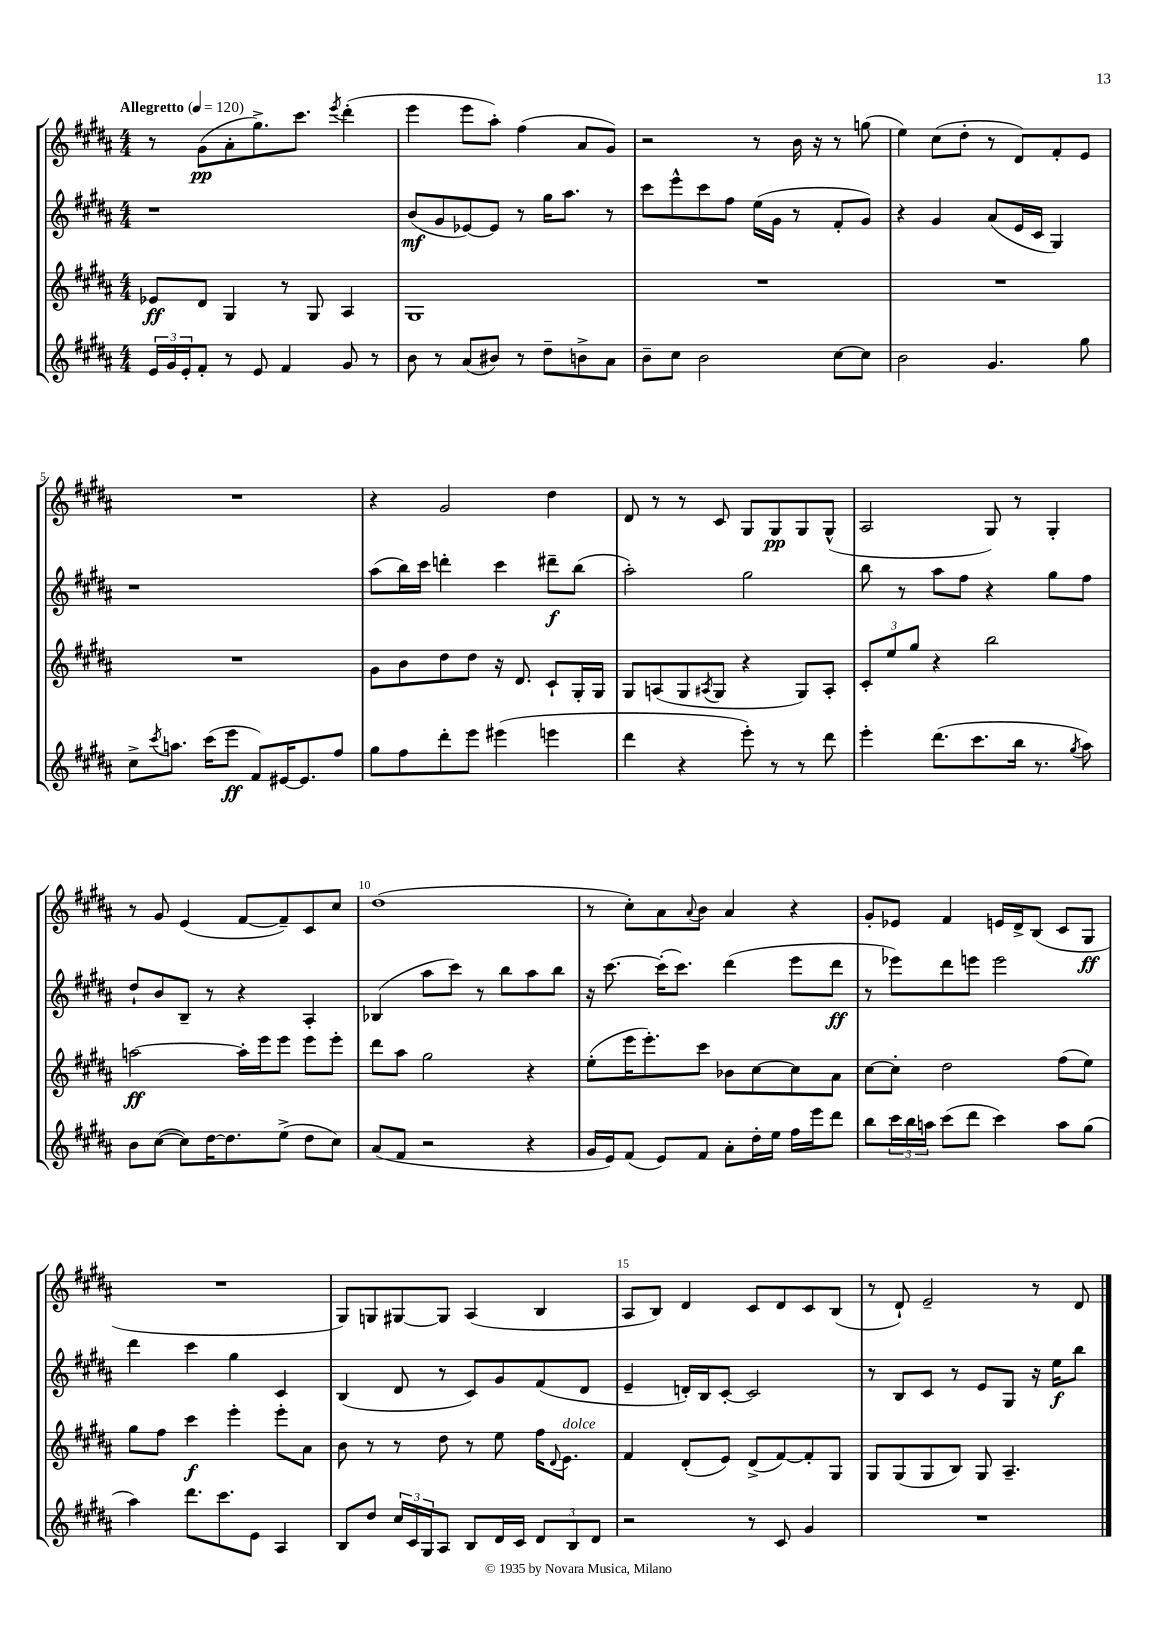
<<
\new StaffGroup <<
\new Staff = "s0" {
    \clef treble \key b \major \numericTimeSignature \time 4/4 \tempo "Allegretto" 4 = 120
    r8 gis'8\pp( ais'8-. gis''8.->) cis'''8. \acciaccatura { e'''8 } dis'''4-.( |
    e'''4 e'''8 ais''8-.) fis''4( ais'8 gis'8) |
    r2 r8 b'16 r16 r8 g''8( |
    e''4) cis''8( dis''8-. r8 dis'8) fis'8-. e'8 |
    R1 |
    r4 gis'2 dis''4 |
    dis'8 r8 r8 cis'8 gis8 gis8\pp gis8 gis8-^( |
    ais2 gis8) r8 gis4-. |
    r8 gis'8 e'4( fis'8~ fis'8--) cis'8 cis''8 |
    dis''1( |
    r8 cis''8-.) ais'8 \appoggiatura { ais'8 } b'8 ais'4 r4 |
    gis'8-. ees'8 fis'4 e'16 dis'16-> b8( cis'8 gis8\ff |
    R1 |
    gis8) g8 gis8~ gis8 ais4( b4 |
    ais8 b8) dis'4 cis'8 dis'8 cis'8 b8( |
    r8 dis'8-!) e'2-- r8 dis'8 \bar "|." |
}
\new Staff = "s1" {
    \clef treble \key b \major \numericTimeSignature \time 4/4
    r1 |
    b'8\mf( gis'8 ees'8~) ees'8 r8 gis''16 ais''8. r8 |
    cis'''8 e'''8-^ cis'''8 fis''8 e''16( gis'16 r8 fis'8-. gis'8) |
    r4 gis'4 ais'8( e'16 cis'16 gis4) |
    r1 |
    ais''8( b''16) cis'''16 d'''4-. cis'''4 dis'''8--\f b''8( |
    ais''2-.) gis''2 |
    b''8 r8 ais''8 fis''8 r4 gis''8 fis''8 |
    dis''8-! b'8 b8-- r8 r4 ais4-. |
    bes4( ais''8 cis'''8) r8 b''8 ais''8 b''8 |
    r16 cis'''8.~ cis'''16-.( cis'''8.) dis'''4( e'''8 dis'''8\ff |
    r8 ees'''8) dis'''8 e'''8 e'''2 |
    dis'''4 cis'''4 gis''4 cis'4 |
    b4( dis'8 r8 cis'8) gis'8 fis'8( dis'8 |
    e'4-- d'16-.) b16 cis'8~-. cis'2 |
    r8 b8 cis'8 r8 e'8 gis8 r16 e''16\f b''8 \bar "|." |
}
\new Staff = "s2" {
    \clef treble \key b \major \numericTimeSignature \time 4/4
    ees'8\ff dis'8 gis4 r8 gis8 ais4 |
    gis1 |
    R1 |
    R1 |
    R1 |
    gis'8 b'8 dis''8 dis''8 r16 dis'8. cis'8-! gis16-. gis16 |
    gis8 a8( gis8 \acciaccatura { ais8 } gis8 r4 gis8) ais8-. |
    \tuplet 3/2 { cis'8-. e''8 gis''8 } r4 b''2 |
    a''2~\ff a''16-. e'''16 e'''8 e'''8 e'''8-. |
    dis'''8 ais''8 gis''2 r4 |
    e''8-.( e'''16 e'''8.-.) cis'''8 bes'8 cis''8~ cis''8 ais'8 |
    cis''8~ cis''8-. dis''2 fis''8( e''8) |
    gis''8 fis''8 cis'''4\f e'''4-. e'''8-. ais'8 |
    b'8 r8 r8 dis''8 r8 e''8 fis''16 \appoggiatura { dis'8 } e'8.^\markup { \italic "dolce" } |
    fis'4 dis'8-.( e'8) dis'8->( fis'8~) fis'8-. gis8 |
    gis8 gis8( gis8 b8) gis8 ais4.-- \bar "|." |
}
\new Staff = "s3" {
    \clef treble \key b \major \numericTimeSignature \time 4/4
    \tuplet 3/2 { e'16 gis'16 e'16-. } fis'8-. r8 e'8 fis'4 gis'8 r8 |
    b'8 r8 ais'8( bis'8) r8 dis''8-- b'8-> ais'8 |
    b'8-- cis''8 b'2 cis''8~ cis''8 |
    b'2 gis'4. gis''8 |
    cis''8-> \acciaccatura { cis'''8 } a''8. cis'''16( e'''8\ff fis'8) eis'16~ eis'8. fis''8 |
    gis''8 fis''8 dis'''8-. e'''8 eis'''4( e'''4 |
    dis'''4 r4 e'''8-.) r8 r8 dis'''8 |
    e'''4-. dis'''8.( cis'''8. b''16 r8. \acciaccatura { gis''8 } ais''8) |
    b'8 cis''8~( cis''8) dis''16~ dis''8. e''8->( dis''8 cis''8) |
    ais'8( fis'8 r2 r4 |
    gis'16 e'16) fis'8( e'8) fis'8 ais'8-. dis''16-. e''16 fis''16 e'''16 dis'''8 |
    b''8 \tuplet 3/2 { cis'''16 b''16 a''16 } cis'''8( dis'''8 cis'''4) a''8 gis''8( |
    ais''4) dis'''8. cis'''8. e'8 ais4 |
    b8 dis''8 \tuplet 3/2 { cis''16 cis'16 gis16 } ais8 b8 dis'16 cis'16 \tuplet 3/2 { dis'8 b8 dis'8 } |
    r2 r8 cis'8 gis'4 |
    R1 \bar "|." |
}
>>
>>
\layout { \context { \Score \override BarNumber.break-visibility = ##(#f #t #t) barNumberVisibility = #(every-nth-bar-number-visible 5) } }
